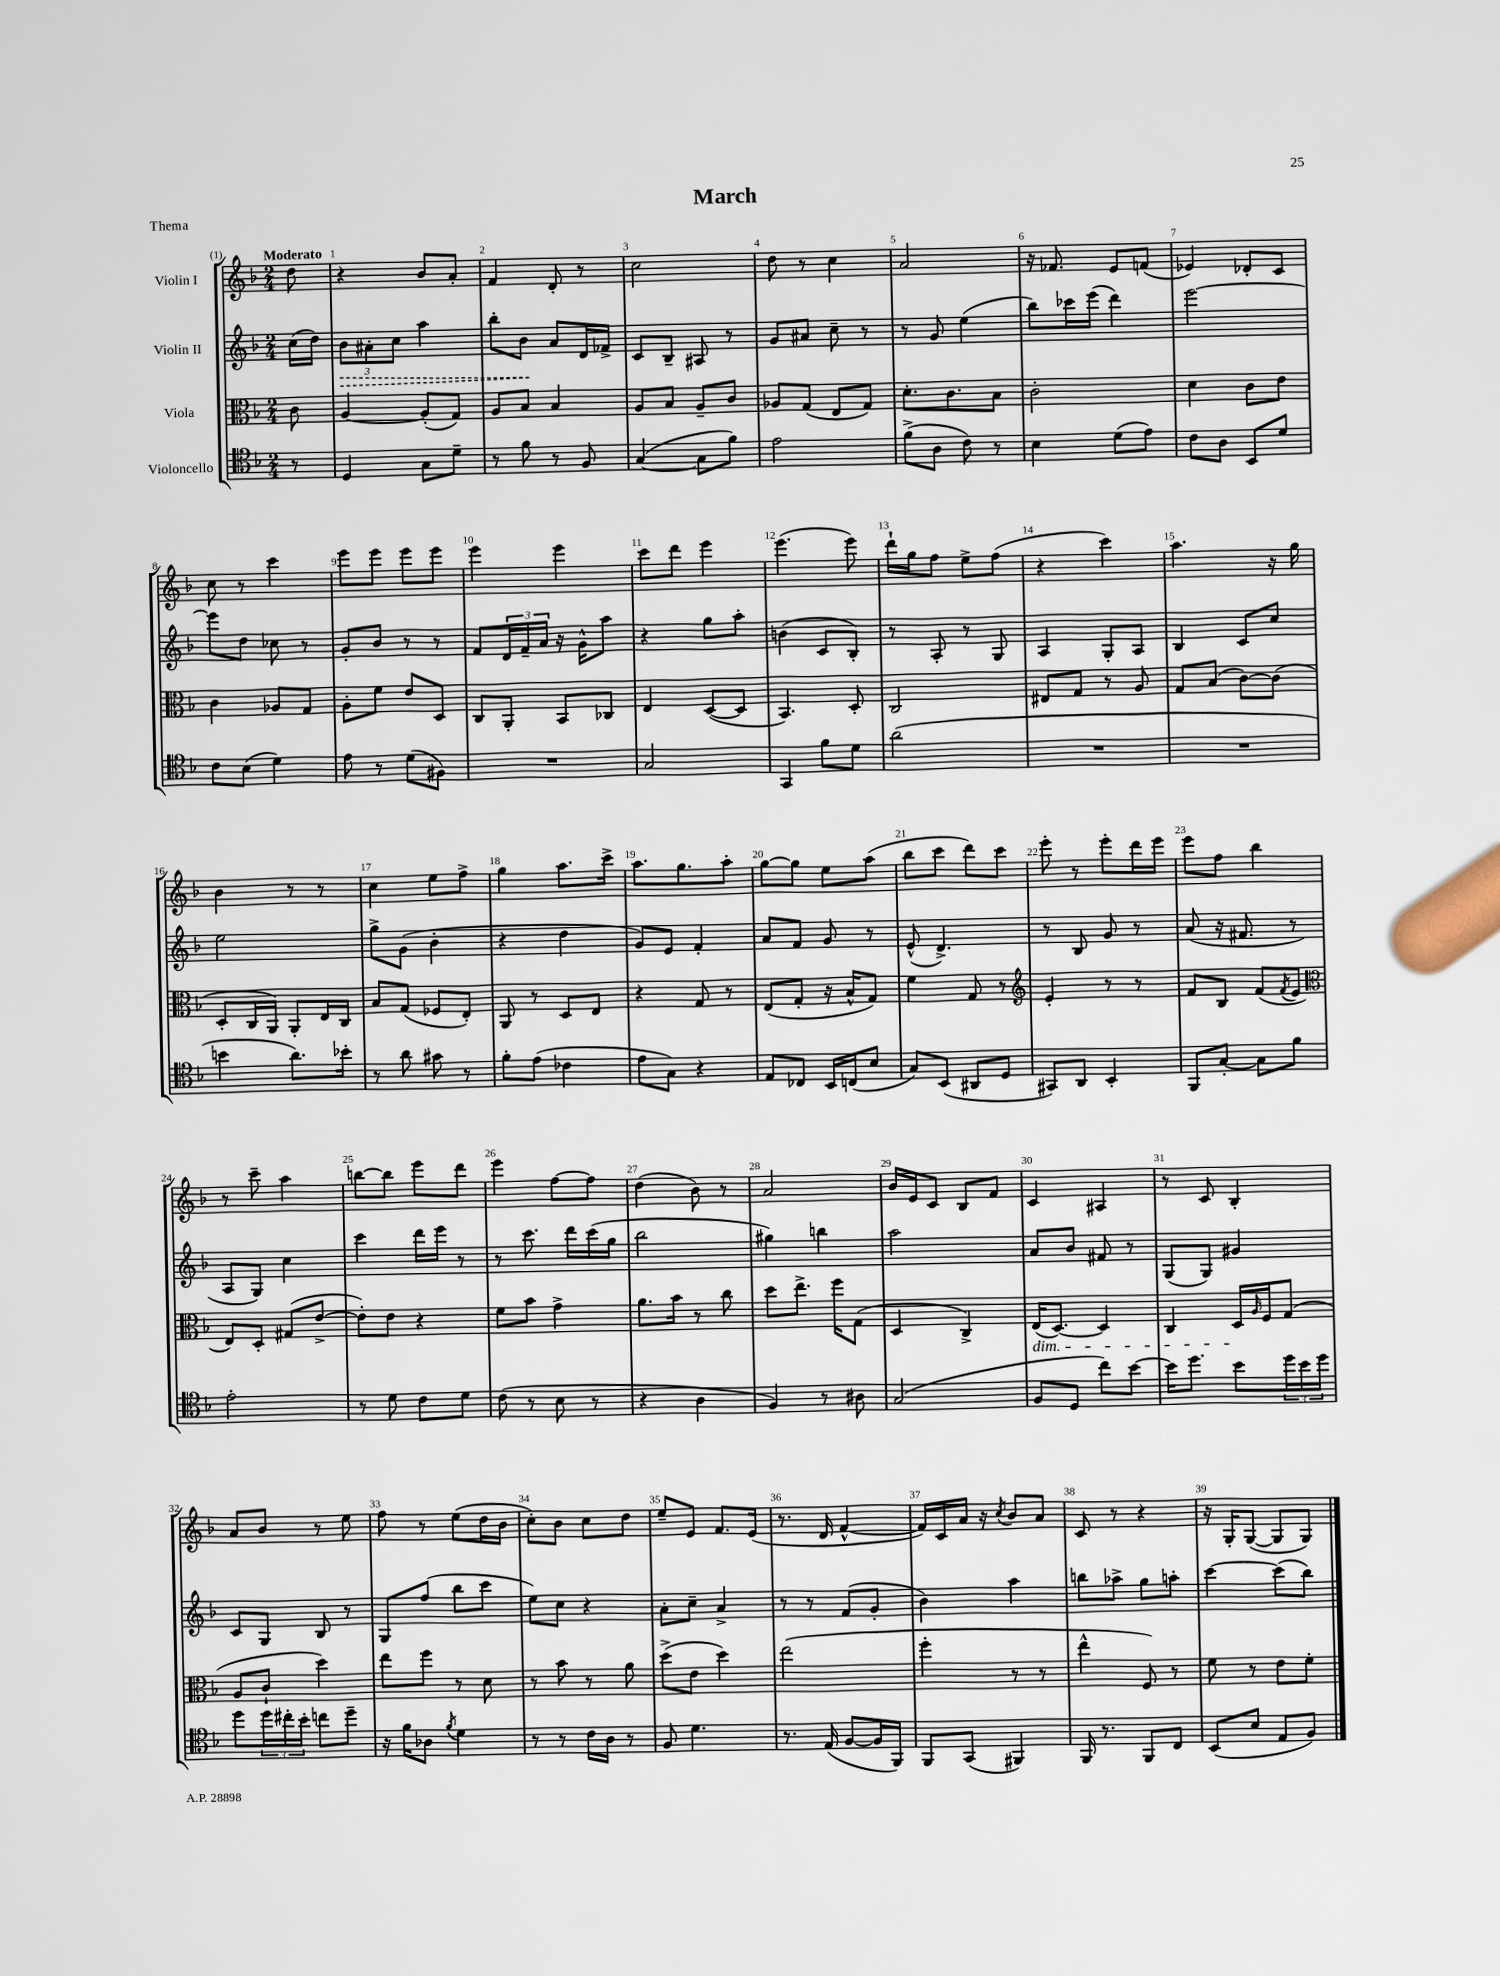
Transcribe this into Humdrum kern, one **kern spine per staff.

**kern	**kern	**kern	**kern
*staff4	*staff3	*staff2	*staff1
*clefC4	*clefC3	*clefG2	*clefG2
*k[b-]	*k[b-]	*k[b-]	*k[b-]
*M2/4	*M2/4	*M2/4	*M2/4
8r	8c	(16cc	8dd
.	.	16dd)	.
=	=	=	=
4D	[4A	12b-	4r
.	.	12a#'	.
.	.	12cc	.
8G	(8A']	4aa	8b-
8d~	8G)	.	8a'
=	=	=	=
8r	8A	8bb-'	4f
8f	8B-	8b-	.
8r	4B-	8a	8d'
8F	.	16d	8r
.	.	16f-^	.
=	=	=	=
([4G	8A	8c	2cc
.	8B-	8B-~	.
8G]	8A~	8A#	.
8f)	8c	8r	.
=	=	=	=
2e	8A-	8g	8dd
.	(8G	8a#	8r
.	8E	8cc~	4cc
.	8G)	8r	.
=	=	=	=
(8f^	8.d'	8r	2a
8A	.	8g	.
.	8.c	.	.
8c)	.	(4ee	.
8r	8B-	.	.
=	=	=	=
4B-	2c'	8bb-)	16r
.	.	.	8.f-
.	.	16ccc-	.
.	.	(16eee	.
(8d	.	4ddd)	8e
8e)	.	.	(8f
=	=	=	=
8c	4d	[2eee	4e-)
8A	.	.	.
8BB-	8c	.	8d-'
8d	8e	.	8c
=	=	=	=
8c	4c	8eee]	8cc
(8B-	.	8dd	8r
4d)	8A-	8cc-	4ccc
.	8G	8r	.
=	=	=	=
8e	8A'	8g'	8eee
8r	8f	8b-	8eee
(8d	8e	8r	8eee
8F#)	8D	8r	8eee
=	=	=	=
2r	8C	8f	4eee
.	8AA'	24d	.
.	.	24f~	.
.	.	24a	.
.	8BB-	16r	4eee
.	.	16g^^	.
.	8C-	8aa	.
=	=	=	=
2G	4E	4r	8ccc
.	.	.	8ddd
.	([8D	8gg	4eee
.	8D]	8aa'	.
=	=	=	=
4GG	4.BB-)	(4b	(4.eee
8f	.	8c	.
8d	8D'	8B-')	8eee)
=	=	=	=
(2a	2C	8r	16ddd`
.	.	.	16gg
.	.	8A'	8ff
.	.	8r	8ee^
.	.	8G	(8ff
=	=	=	=
2r	8E#	4A	4r
.	8G	.	.
.	8r	8G'	4ccc)
.	8A	8A	.
=	=	=	=
2r	8G	4B-	4.aa
.	(8B-	.	.
.	[8c)	8c	.
.	(8c]	8cc	16r
.	.	.	16gg
=	=	=	=
4b	8D'	2ee	4b-
.	16C	.	.
.	16AA)	.	.
8.a)	8AA'	.	8r
.	16E	.	8r
16b-'	16C	.	.
=	=	=	=
8r	8B-	8gg^	4cc
8a	(8G	(8g	.
8g#	8F-	4b-'	8ee
8r	8E')	.	8ff^
=	=	=	=
8f'	8AA	4r	4gg
(8e	8r	.	.
4c-	8D	4dd	8.aa
.	8E	.	.
.	.	.	16ccc^
=	=	=	=
8e	4r	8g)	8.aa
8G)	.	8e	.
.	.	.	8.gg
4r	8G	4f'	.
.	8r	.	8aa'
=	=	=	=
8E	(8E	8a	[8gg
8C-	8G'	8f	8gg]
16BB-	16r	8g	8ee
(16C	16B-^^	.	.
8B-	8G)	8r	(8aa
=	=	=	=
8G)	4f	(8e^^	8bb-
(8BB-	.	4.d^)	8ccc
8AA#	8G	.	8ddd)
8D	8r	.	8ccc
=	=	=	=
*	*clefG2	*	*
8GG#)	4e'	8r	8eee'
8AA	.	8B-	8r
4BB-'	8r	8g	8eee'
.	8r	8r	16ddd
.	.	.	16eee
=	=	=	=
8FF	8f	(8a	8eee
[8G'	8B-	16r	8ff
.	.	8.f#	.
8G]	(8f	.	4bb-
.	8qf	.	.
8f	8e	8r	.
=	=	=	=
*	*clefC3	*	*
2e'	8E)	8A	8r
.	8D'	8G)	8ccc~
.	(8G#	4cc	4aa
.	[8e^	.	.
=	=	=	=
8r	8e'])	4ccc	[8bb
8d	8e	.	8bb]
8c	4r	16ddd	8eee
.	.	16eee	.
8d	.	8r	8ddd
=	=	=	=
(8c	8f	8r	4eee
8r	8b-	8.ccc	.
8B-	4g^	.	[8ff
.	.	16ddd	.
8r	.	(16ccc	8ff]
.	.	16gg	.
=	=	=	=
4r	8.a	2bb-	(4dd
.	16b-	.	.
4A	8r	.	8b-)
.	8cc	.	8r
=	=	=	=
4F)	8dd	4gg#)	2a
.	8.ee^	.	.
8r	.	4bb	.
.	16ff	.	.
8A#	(8G	.	.
=	=	=	=
(2G	4D	2aa	16b-
.	.	.	16e
.	.	.	8c
.	4C^)	.	8B-
.	.	.	8f
=	=	=	=
8F	(16E	8a	4c
.	[8.D)	.	.
8D	.	8b-	.
8cc)	4D]	8f#	4A#
[8b-	.	8r	.
=	=	=	=
16b-]	4C	(8G	8r
8.dd	.	.	.
.	.	8G)	8c
8b-	16D	4g#	4B-'
.	16qqA	.	.
.	16F	.	.
24dd	(8G	.	.
24b-	.	.	.
24dd	.	.	.
=	=	=	=
8dd	8A	8c	8a
24dd	8c`	8G	8b-
24cc#'	.	.	.
24b-'	.	.	.
8cc	4dd)	8B-	8r
8dd~	.	8r	8ee
=	=	=	=
16r	8ee	8G	8ff
16f	.	.	.
8A-	8ff	(8ff	8r
8qf	.	.	.
4d	8r	8bb-	(8ee
.	8d	8ccc	16dd
.	.	.	16b-
=	=	=	=
8r	8r	8ee)	8cc')
8r	8b-	8cc	8b-
16c	8r	4r	8cc
16A	.	.	.
8r	8a	.	8dd
=	=	=	=
8F	(8dd^	8a'	8ee~
4.d	8e	8cc~	8e
.	4dd)	4a^	8.f
.	.	.	(16e
=	=	=	=
8.r	(2ee	8r	8.r
.	.	8r	.
(16E	.	.	16d
[8F	.	(8f	[4f^^
16F]	.	8g'	.
16FF)	.	.	.
=	=	=	=
8FF	4ff'	4b-)	16f])
.	.	.	16c
(8GG	.	.	16a
.	.	.	16r
.	.	.	8qcc
4FF#)	8r	4aa	8b-
.	8r	.	8a
=	=	=	=
16FF	4ee^^	8bb	8c
8.r	.	.	.
.	.	8aa-^	8r
8FF	8F)	8gg	4r
8C	8r	8aa'	.
=	=	=	=
(8BB-	8f	[4ccc	16r
.	.	.	16G'
8B-	8r	.	([8G
8E	8e	(8ccc]	8G]
8F)	8f'	8bb-)	8G)
==	==	==	==
*-	*-	*-	*-
